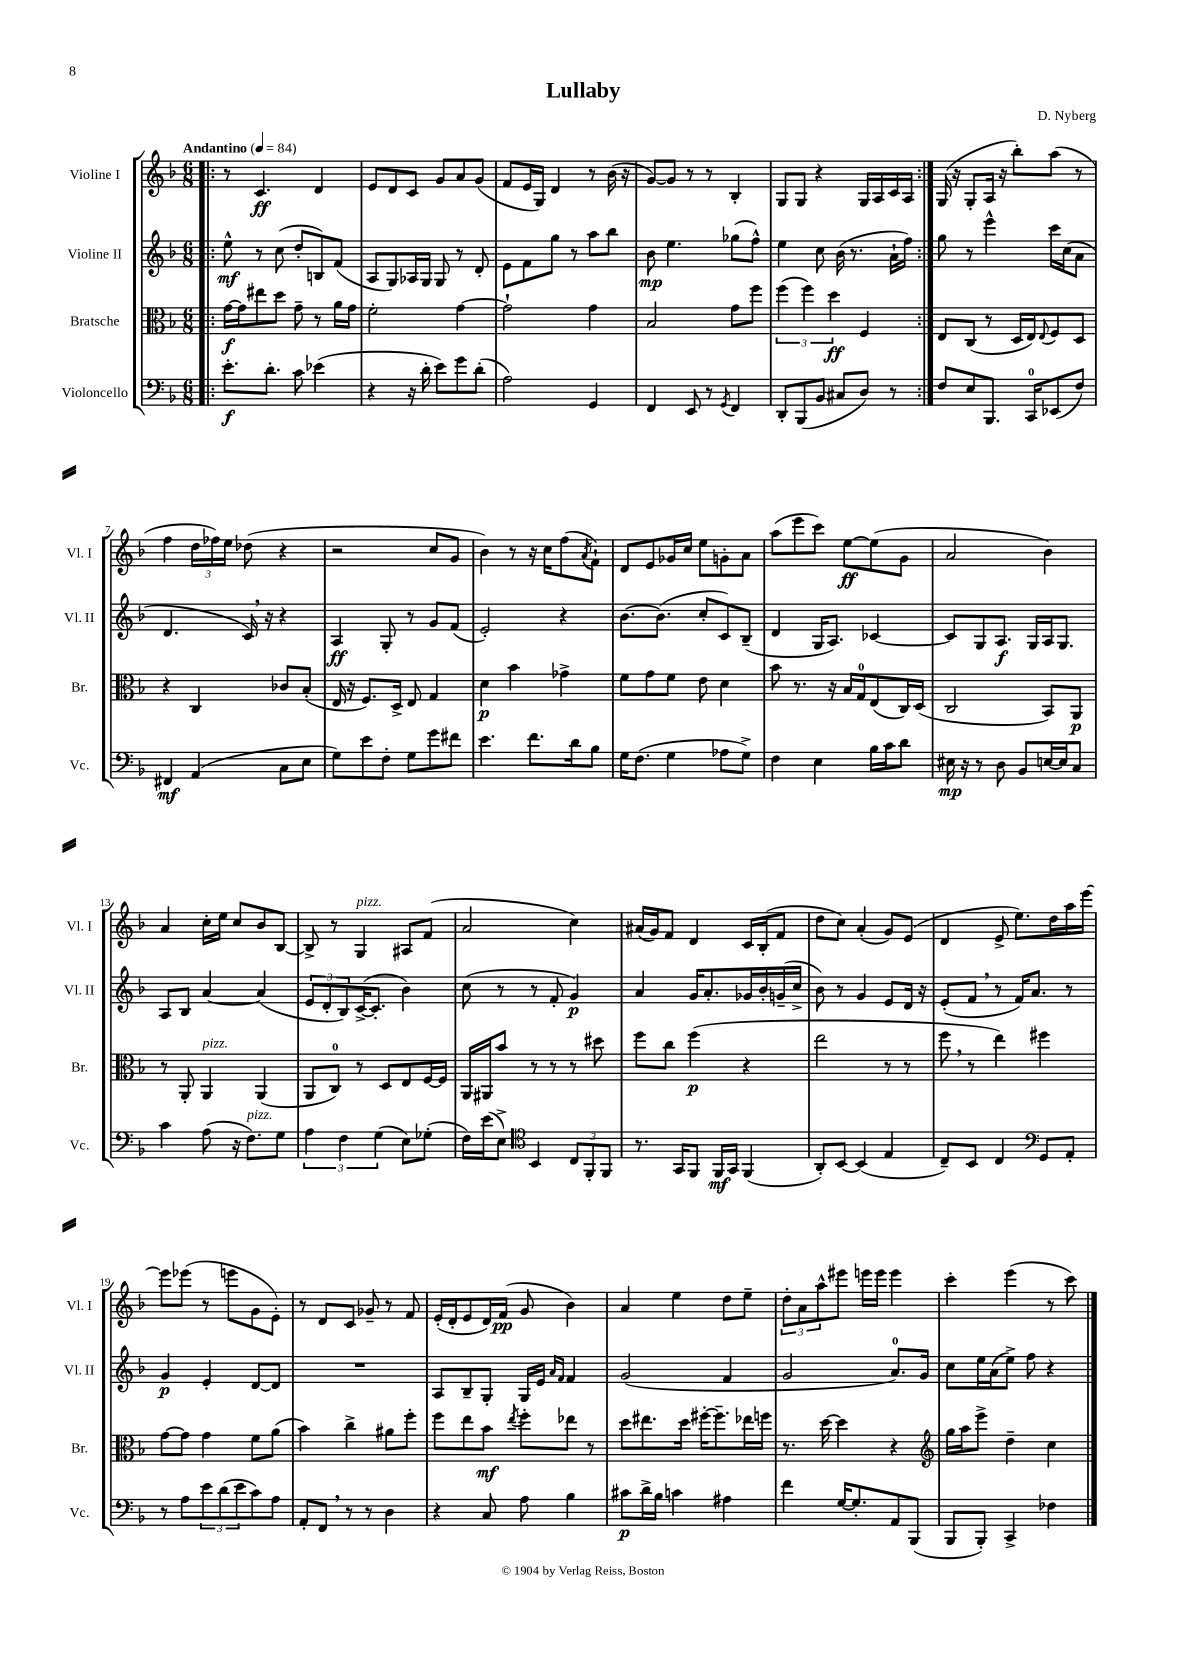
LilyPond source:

\header { title = "Lullaby" composer = "D. Nyberg" }
<<
\new StaffGroup <<
\new Staff = "s0" \with { instrumentName = "Violine I" shortInstrumentName = "Vl. I" } {
    \clef treble \key f \major \numericTimeSignature \time 6/8 \tempo "Andantino" 4 = 84
    \repeat volta 2 { \bar ".|:" r8 c'4.\ff d'4 |
    e'8 d'8 c'8 g'8 a'8 g'8( |
    f'8 e'16 g16) d'4 r8 bes'16( r16 |
    g'8~) g'8 r8 r8 bes4-. |
    g8 g8 r4 g16 a16 c'16 a16 | }
    g16( r16 g8-. a16 r16 bes''8-.) a''8( r8 |
    f''4 \tuplet 3/2 { d''16 fes''16) e''16 } des''8( r4 |
    r2 c''8 g'8 |
    bes'4) r8 r16 c''16 f''8( \acciaccatura { a'8 } f'8-!) |
    d'8 e'8 ges'16 c''16 e''8 g'8-. a'8 |
    a''8( e'''8 c'''8) e''8~\ff e''8( g'8 |
    a'2 bes'4) |
    a'4 c''16-. e''16 c''8 bes'8 bes8~ |
    bes8-> r8 g4^\markup { \italic "pizz." } ais8 f'8( |
    a'2 c''4) |
    ais'16( g'16) f'8 d'4 c'16 bes16-.( f'8 |
    d''8 c''8) a'4-.( g'8) e'8( |
    d'4 e'8-> e''8.) d''16 a''16 e'''16~ |
    e'''8 ees'''8( r8 e'''8 g'8 e'8-.) |
    r8 d'8 c'8 ges'8-- r8 f'8 |
    e'16-.( d'16-. e'8 d'16) f'16\pp( g'8 bes'4) |
    a'4 e''4 d''8 e''8-- |
    \tuplet 3/2 { d''8-. a'8 a''8-^ } eis'''8 e'''16 e'''16 e'''4 |
    c'''4-. e'''4( r8 c'''8) \bar "|." |
}
\new Staff = "s1" \with { instrumentName = "Violine II" shortInstrumentName = "Vl. II" } {
    \clef treble \key f \major \numericTimeSignature \time 6/8
    \repeat volta 2 { \bar ".|:" e''8-^\mf r8 c''8( d''8-. b8) f'8( |
    a8 g8) aes16 g16 g8 r8 d'8-. |
    e'8 f'8 g''8 r8 a''8 bes''8 |
    bes'8\mp e''4. ges''8( f''8-^) |
    e''4 c''8 bes'16( r8. a'16-! f''16) | }
    g''8 r8 e'''4-^ c'''16 c''16( a'8 |
    d'4. c'16) \breathe r16 r4 |
    a4\ff g8-. r8 g'8 f'8( |
    e'2-.) r4 |
    bes'8.~ bes'8.( c''8-. c'8) bes8--( |
    d'4 g16 a8.) ces'4~ |
    ces'8 g8 a8.\f g16 a16 g8. |
    a8 bes8 a'4~ a'4( |
    \tuplet 3/2 { e'8 d'8-. bes8) } c'16~->( c'8.-. bes'4) |
    c''8( r8 r8 f'8-. g'4\p) |
    a'4 g'16 a'8.-. ges'16 bes'16-. g'16--( c''16-> |
    bes'8) r8 g'4 e'8 d'16 r16 |
    e'8-.( f'8 \breathe r8 f'16) a'8. r8 |
    g'4\p e'4-. d'8~ d'8 |
    R2. |
    a8 bes8-- g8-. g16 e'16 \grace { a'16 f'16 } f'4 |
    g'2( f'4 |
    g'2 a'8.-0) g'16 |
    c''8 e''16 a'16( e''8->) f''8 r4 \bar "|." |
}
\new Staff = "s2" \with { instrumentName = "Bratsche" shortInstrumentName = "Br." } {
    \clef alto \key f \major \numericTimeSignature \time 6/8
    \repeat volta 2 { \bar ".|:" g'16~\f g'16 eis''8 d''8 g'8-- r8 a'16 g'16 |
    f'2-. g'4~ |
    g'2-! g'4 |
    bes2 g'8 f''8 |
    \tuplet 3/2 { f''4( f''4) d''4\ff } f4 | }
    e8 c8( r8 d16 e16) \appoggiatura { e8 } f8 d8 |
    r4 c4 ces'8 bes8-.( |
    e16 r16 f8.) d16-> e8 g4 |
    d'4\p bes'4 ges'4-> |
    f'8 g'8 f'8 e'8 d'4 |
    bes'8 r8. r16 bes16 g16-0 e8( c16) d16( |
    c2 bes,8) a,8\p |
    r8 a,8-. a,4^\markup { \italic "pizz." } a,4( |
    a,8 c8-0) r8 d8 e8 f16~ f16 |
    a,16 ais,16 bes'8 r8 r8 r8 dis''8 |
    f''8 c''8 f''4\p( r4 |
    e''2 r8 r8 |
    f''8 \breathe r8 e''4) fis''4 |
    g'8~ g'8 g'4 f'8 a'8( |
    bes'4) c''4-> ais'8 f''8-. |
    f''8 e''8 bes'8\mf \acciaccatura { e''8 } f''8-. ees''8 r8 |
    d''8 eis''8. d''16 fis''16~-. fis''8.-- ees''16 f''16 |
    r8. d''16~ d''4 r4 |
    \clef treble g''16 a''16 e'''8-> d''4-- c''4 \bar "|." |
}
\new Staff = "s3" \with { instrumentName = "Violoncello" shortInstrumentName = "Vc." } {
    \clef bass \key f \major \numericTimeSignature \time 6/8
    \repeat volta 2 { \bar ".|:" e'8.-.\f d'8.-. c'8 ees'4( |
    r4 r16 d'16-. e'8) g'8 d'8-.( |
    a2) g,4 |
    f,4 e,8 r8 \acciaccatura { g,8 } f,4 |
    d,8-. bes,,8( bes,8 cis8 d8) r8 | }
    f8 e8 bes,,8. c,16-0 ees,8( f8) |
    fis,4\mf a,4( c8 e8 |
    g8) e'8 f8-. g8 g'8 fis'8 |
    e'4. f'8. d'16 bes8 |
    g16 f8.( g4 aes8 g8->) |
    f4 e4 bes16 c'16 d'8 |
    eis16\mp r16 r8 d8 bes,8 e16~ e16 c8 |
    c'4 a8( r16 f8.^\markup { \italic "pizz." }) g8 |
    \tuplet 3/2 { a4 f4 g4( } e8) ges8-.( |
    f16) e'16( e8->) \clef tenor bes,4 \tuplet 3/2 { c8 f,8-. f,8 } |
    r8. g,16 f,8 f,16\mf g,16 f,4( |
    a,8-.) bes,8~ bes,4( e4 |
    c8--) bes,8 c4 \clef bass g,8 a,8-. |
    r8 a8 \tuplet 3/2 { e'8 d'8( e'8 } c'8) a8 |
    a,8-. f,8 \breathe r8 r8 d4 |
    r4 c8 a8 bes4 |
    cis'8\p d'16-> bes16 c'4 ais4 |
    f'4 g16~ g8.-. a,8 bes,,8( |
    bes,,8 bes,,8-.) c,4-> fes4 \bar "|." |
}
>>
>>
